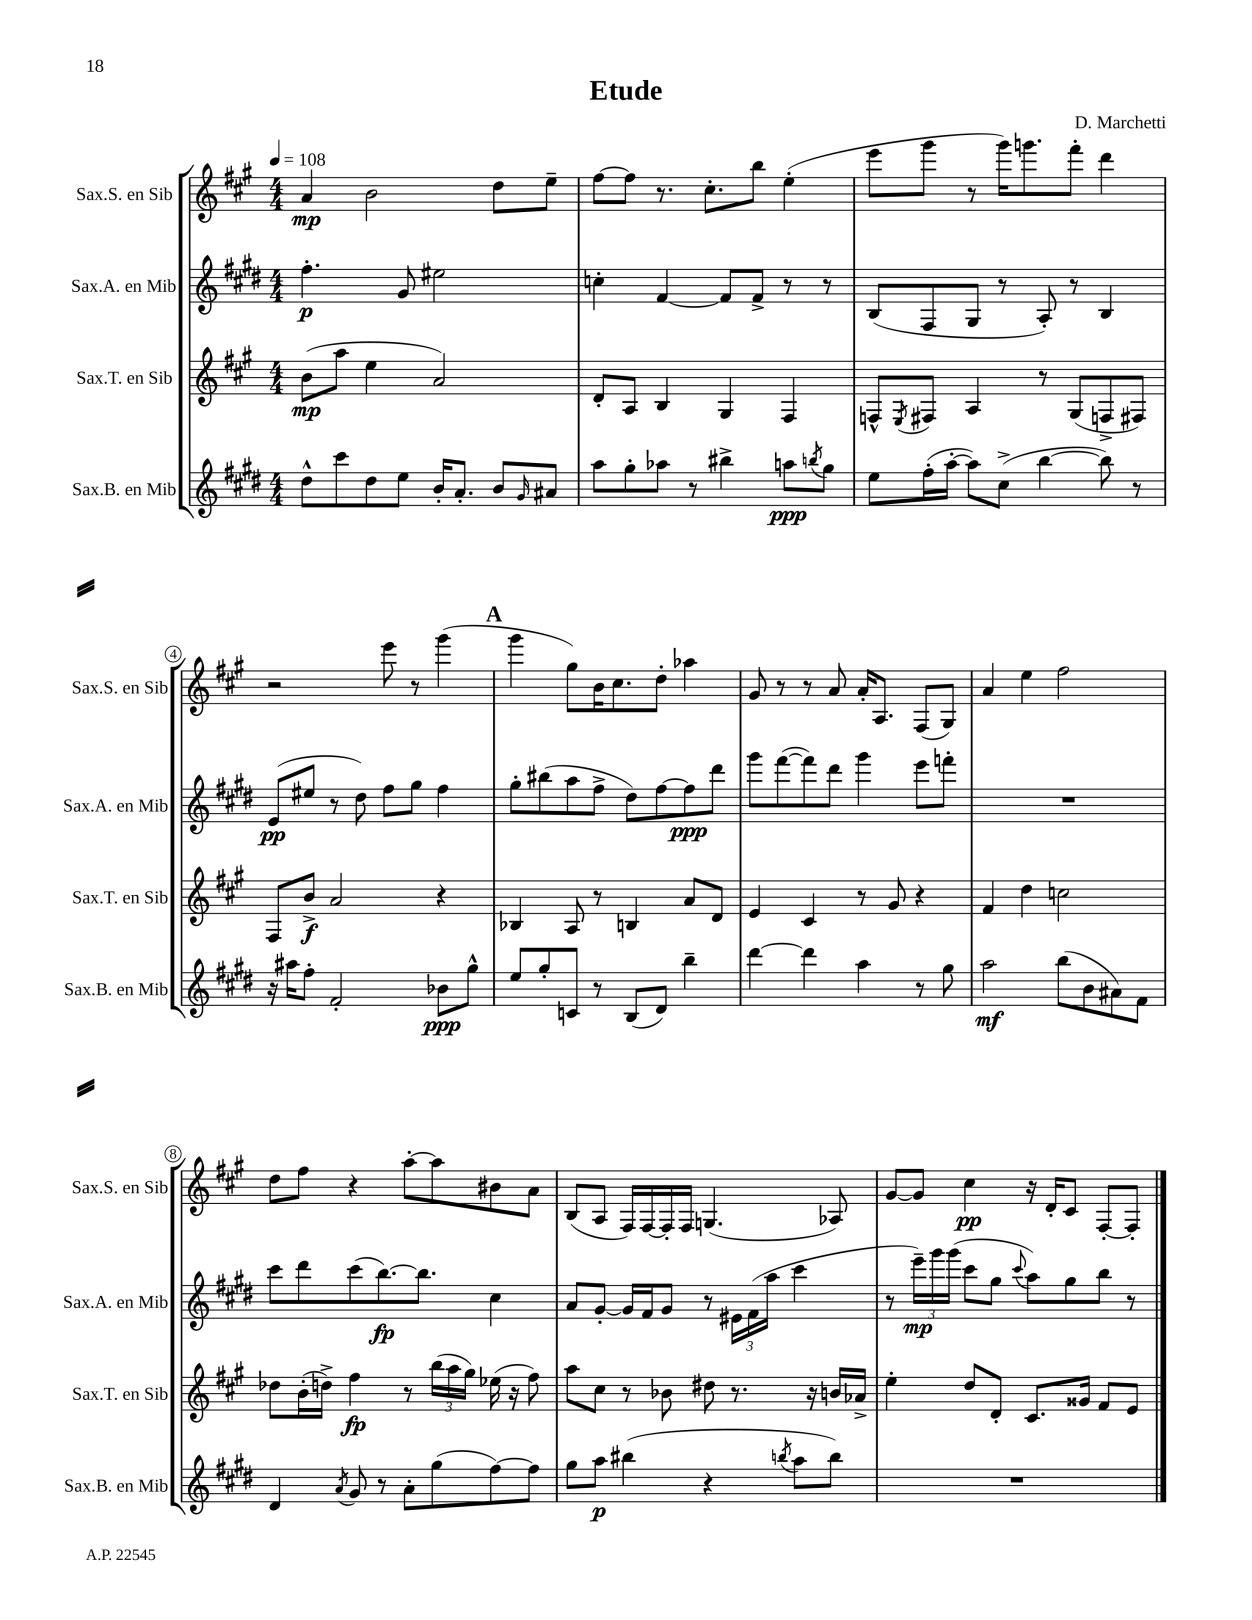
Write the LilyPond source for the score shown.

\header { title = "Etude" composer = "D. Marchetti" }
<<
\new StaffGroup <<
\new Staff = "s0" \with { instrumentName = "Sax.S. en Sib" shortInstrumentName = "Sax.S. en Sib" } {
    \clef treble \key a \major \numericTimeSignature \time 4/4 \tempo 4 = 108
    a'4\mp b'2 d''8 e''8-- |
    fis''8~ fis''8 r8. cis''8.-. b''8 e''4-.( |
    e'''8 gis'''8 r8 gis'''16) g'''8. fis'''8-. d'''4 |
    r2 e'''8 r8 gis'''4( |
    \mark \markup { \bold "A" } gis'''4 gis''8) b'16 cis''8. d''8-. aes''4 |
    gis'8 r8 r8 a'8 a'16-. a8. fis8( gis8) |
    a'4 e''4 fis''2 |
    d''8 fis''8 r4 a''8~-. a''8 bis'8 a'8 |
    b8( a8 fis16) fis16~ fis16-. fis16 g4.( aes8) |
    gis'8~ gis'8 cis''4\pp r16 d'16-. cis'8 fis8~-. fis8-. \bar "|." |
}
\new Staff = "s1" \with { instrumentName = "Sax.A. en Mib" shortInstrumentName = "Sax.A. en Mib" } {
    \clef treble \key e \major \numericTimeSignature \time 4/4
    fis''4.-.\p gis'8 eis''2 |
    c''4-. fis'4~ fis'8 fis'8-> r8 r8 |
    b8( fis8 gis8 r8 a8-.) r8 b4 |
    e'8\pp( eis''8 r8 dis''8) fis''8 gis''8 fis''4 |
    \mark \markup { \bold "A" } gis''8-. bis''8( a''8 fis''8-> dis''8) fis''8~ fis''8\ppp dis'''8 |
    gis'''8 fis'''8~( fis'''8) dis'''8 gis'''4 e'''8 f'''8-. |
    R1 |
    cis'''8 dis'''8 cis'''8( b''8.~\fp) b''8. cis''4 |
    a'8 gis'8~-. gis'16 fis'16 gis'8 r8 \tuplet 3/2 { eis'16 fis'16( a''16 } cis'''4 |
    r8 \tuplet 3/2 { e'''16--\mp) gis'''16 gis'''16( } cis'''8 gis''8 \appoggiatura { cis'''8 } a''8) gis''8 b''8 r8 \bar "|." |
}
\new Staff = "s2" \with { instrumentName = "Sax.T. en Sib" shortInstrumentName = "Sax.T. en Sib" } {
    \clef treble \key a \major \numericTimeSignature \time 4/4
    b'8\mp( a''8 e''4 a'2) |
    d'8-. a8 b4 gis4 fis4 |
    f8-^ \acciaccatura { e8 } fis8 a4 r8 gis8( f8-> fis8) |
    fis8 b'8->\f a'2 r4 |
    \mark \markup { \bold "A" } bes4 a8 r8 b4 a'8 d'8 |
    e'4 cis'4 r8 gis'8 r4 |
    fis'4 d''4 c''2 |
    des''8 b'16-.( d''16->) fis''4\fp r8 \tuplet 3/2 { b''16( a''16 gis''16) } ees''16( r16 fis''8) |
    a''8 cis''8 r8 bes'8 dis''8 r8. r16 b'16 aes'16-> |
    e''4-. d''8 d'8-. cis'8. gisis'16 fis'8 e'8 \bar "|." |
}
\new Staff = "s3" \with { instrumentName = "Sax.B. en Mib" shortInstrumentName = "Sax.B. en Mib" } {
    \clef treble \key e \major \numericTimeSignature \time 4/4
    dis''8-^ cis'''8 dis''8 e''8 b'16-. a'8.-. b'8 \grace { gis'16 } ais'8 |
    a''8 gis''8-. aes''8 r8 bis''4-> a''8\ppp \acciaccatura { b''8 } gis''8 |
    e''8 fis''16-.( a''16~-. a''8) cis''8->( b''4~ b''8) r8 |
    r16 ais''16 fis''8-. fis'2-. bes'8\ppp gis''8-^ |
    \mark \markup { \bold "A" } e''8 gis''8-. c'8 r8 b8( dis'8) b''4-- |
    dis'''4~ dis'''4 a''4 r8 gis''8 |
    a''2\mf b''8( b'8 ais'8) fis'8 |
    dis'4 \acciaccatura { a'8 } gis'8 r8 a'8-. gis''8( fis''8~) fis''8 |
    gis''8 a''8\p bis''4( r4 \acciaccatura { b''8 } a''8 b''8) |
    R1 \bar "|." |
}
>>
>>
\layout { \context { \Score \override BarNumber.stencil = #(make-stencil-circler 0.1 0.3 ly:text-interface::print) } }
